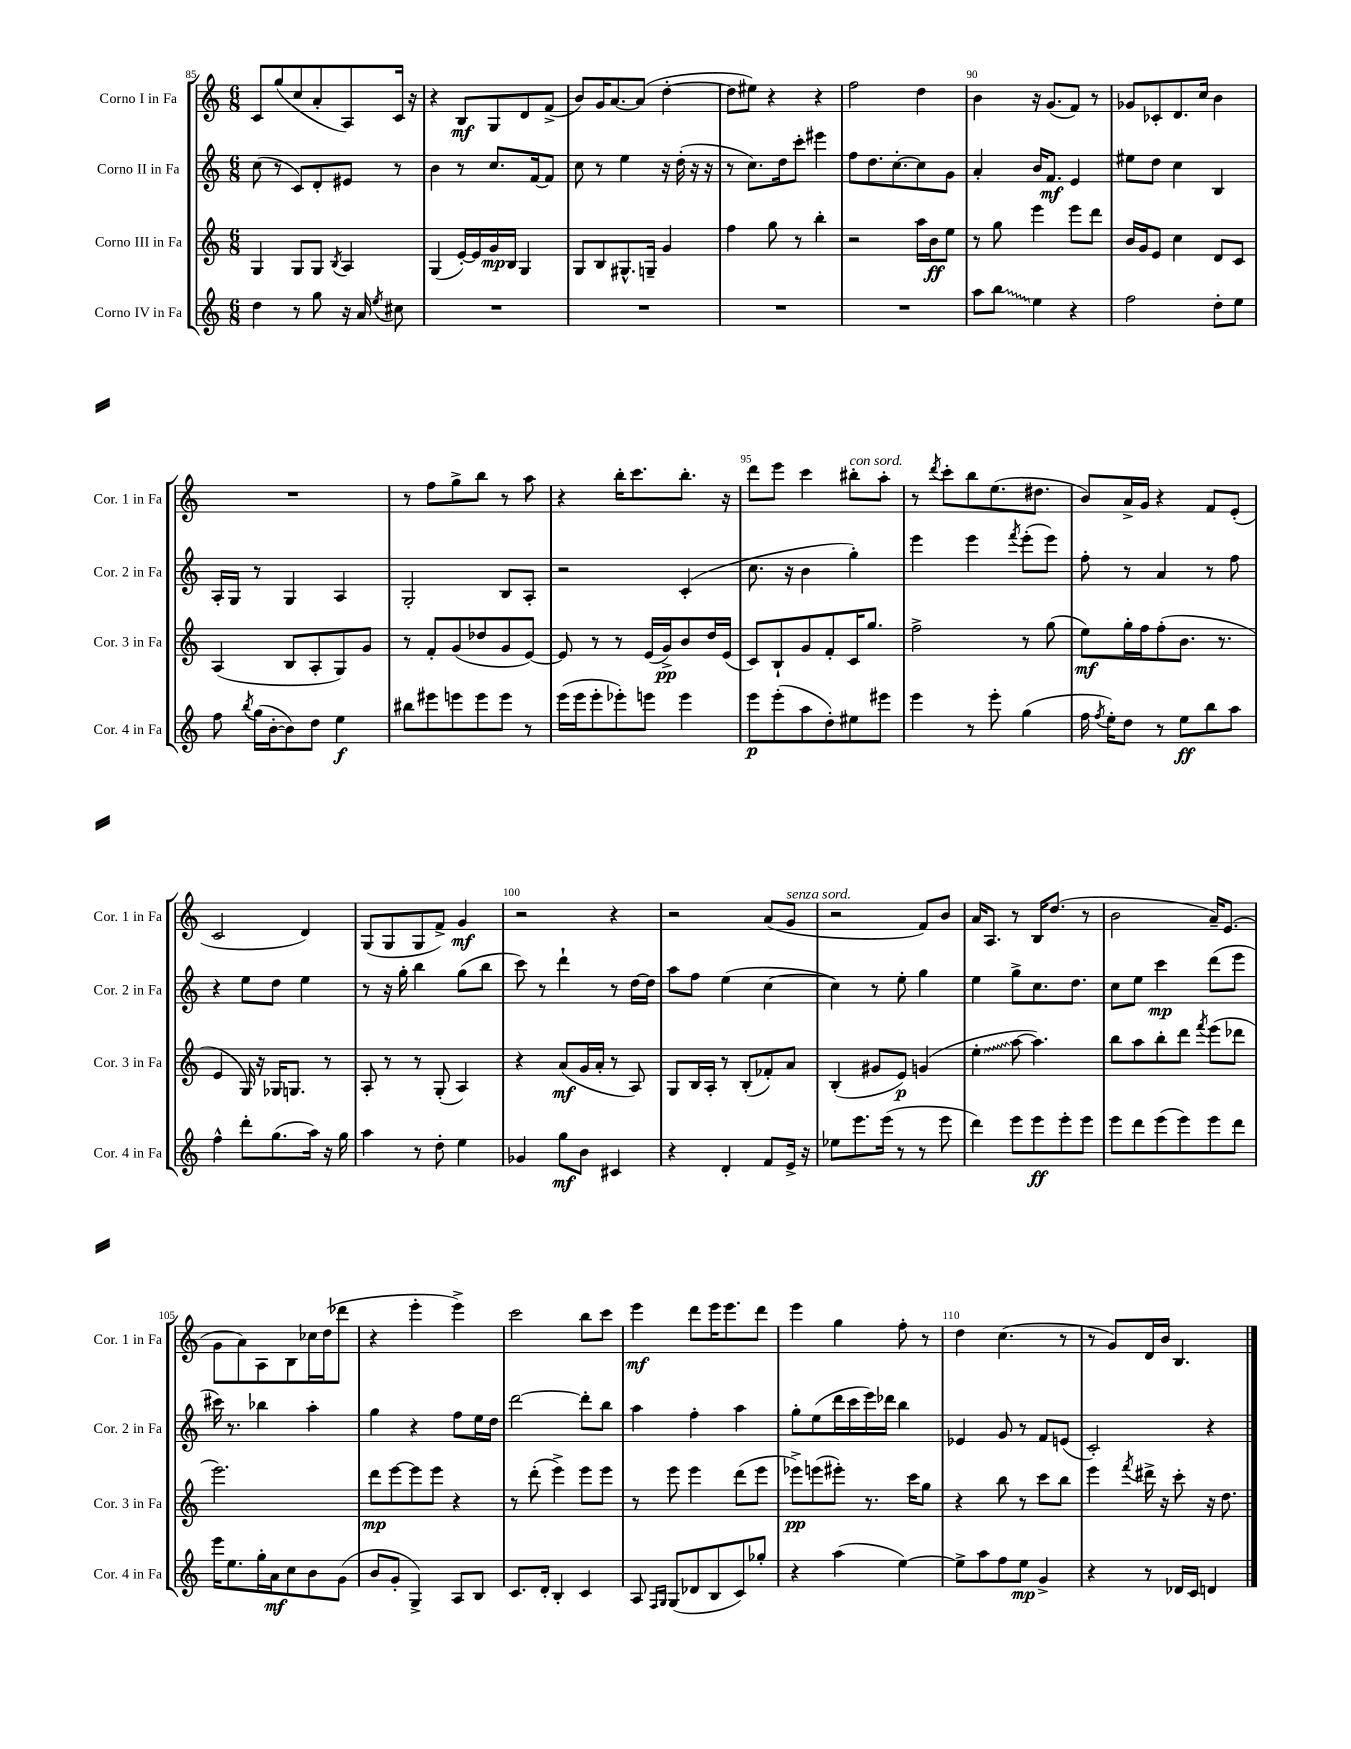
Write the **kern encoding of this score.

**kern	**kern	**kern	**kern
*staff4	*staff3	*staff2	*staff1
*clefG2	*clefG2	*clefG2	*clefG2
*k[]	*k[]	*k[]	*k[]
*M6/8	*M6/8	*M6/8	*M6/8
4dd	4G	(8cc	8c
.	.	8r	(8gg
8r	8G	8c)	8cc
8gg	8G	8d'	8a'
.	8qB	.	.
16r	4A	8e#	8A)
16a	.	.	.
8qee	.	.	.
8cc#	.	8r	16c
.	.	.	16r
=	=	=	=
2.r	(4G	4b	4r
.	[16e')	8r	8B
.	16e]	.	.
.	16g	8.cc	8G
.	16B	.	.
.	4G	.	8d
.	.	[16f	.
.	.	8f]	(8f^
=	=	=	=
2.r	8G	8cc	8b)
.	8B	8r	16g
.	.	.	[8.a
.	8.G#^^	4ee	.
.	.	.	(8a]
.	16G~	.	.
.	4g	16r	[4dd'
.	.	(16dd'	.
.	.	16r	.
.	.	16r	.
=	=	=	=
2.r	4ff	8r	8dd]
.	.	8.cc)	8ee#)
.	8gg	.	4r
.	.	16dd	.
.	8r	8ccc'	.
.	4bb'	4eee#	4r
=	=	=	=
2.r	2r	8ff	2ff
.	.	8.dd	.
.	.	[8.cc'	.
.	16aa	8cc]	4dd
.	16b	.	.
.	8ee	8g	.
=	=	=	=
8aa	8r	4a'	4b
8bb	8gg	.	.
4ee	4eee	16b	16r
.	.	8.f	(8.g
4r	8eee	4e	8f)
.	8ddd	.	8r
=	=	=	=
2ff	16b	8ee#	8g-
.	16g	.	.
.	8e	8dd	8c-'
.	4cc	4cc	8.d
.	.	.	16cc
8dd'	8d	4B	4b
8ee	8c	.	.
=	=	=	=
8ff	(4A	16A'	2.r
.	.	16G	.
8qbb	.	.	.
(16gg	.	8r	.
[16b'	.	.	.
8b])	8B	4G	.
8dd	8A'	.	.
4ee	8G)	4A	.
.	8g	.	.
=	=	=	=
8bb#	8r	2G'	8r
8eee#	8f'	.	8ff
8eee	(8g	.	8gg^
8eee	8dd-	.	8bb
8eee	8g	8B	8r
8r	[8e)	8A'	8aa
=	=	=	=
(16eee	8e]	2r	4r
16eee	.	.	.
8eee'	8r	.	.
8eee-')	8r	.	16bb'
.	.	.	8.ccc
8eee	(16e	.	.
.	16g^)	.	.
4eee	8b	(4c'	8.bb'
.	16dd	.	.
.	(16e	.	16r
=	=	=	=
8eee	8c)	8.cc	8ddd
(8eee'	8B`	.	8eee
.	.	16r	.
8aa	8g	4b	4ccc
8dd')	8f'	.	.
8ee#	16c	4gg')	8bb#'
.	8.gg	.	.
8eee#	.	.	8aa'
=	=	=	=
4eee	2ff^	4eee	8r
.	.	.	8qddd
.	.	.	8ccc'
8r	.	4eee	8bb
8eee'	.	.	(8.ee
.	.	8qfff	.
(4gg	8r	(8eee'	.
.	.	.	8.dd#
.	(8gg	8eee)	.
=	=	=	=
16ff	8ee)	8ff'	8b)
8qff	.	.	.
16ee')	.	.	.
8dd	16gg'	8r	16a^
.	16ff	.	16g
8r	(8ff'	4a	4r
8ee	8.b	.	.
8bb	.	8r	8f
.	8.r	.	.
8aa	.	8ff	(8e'
=	=	=	=
4ff^^	4e	4r	2c
8ddd'	16G)	8ee	.
.	16r	.	.
(8.gg	16G-	8dd	.
.	8.G	.	.
.	.	4ee	4d)
16aa)	.	.	.
16r	8r	.	.
16gg	.	.	.
=	=	=	=
4aa	8A'	8r	(8G
.	8r	16r	8G
.	.	16gg'	.
8r	8r	4bb	8G
8dd'	(8G'	.	8f^)
4ee	4A)	(8gg	4g
.	.	8bb	.
=	=	=	=
4g-	4r	8ccc)	2r
.	.	8r	.
8gg	(8a	4ddd`	.
8b	16g	.	.
.	16a'	.	.
4c#	8r	8r	4r
.	8A)	[16dd	.
.	.	16dd]	.
=	=	=	=
4r	8G	8aa	2r
.	16B	8ff	.
.	16A'	.	.
4d'	8r	(4ee	.
.	(8B'	.	.
8f	8f-')	[4cc	(8a
16e^	8a	.	8g
16r	.	.	.
=	=	=	=
8ee-	(4B'	4cc])	2r
8.eee	.	.	.
.	8g#	8r	.
(16eee	.	.	.
8r	8e)	8ee'	.
8r	(4g	4gg	8f)
8eee	.	.	8b
=	=	=	=
4ddd)	4ee'	4ee	16a
.	.	.	8.A
8eee	[8aa	8gg^	8r
8eee	4.aa])	8.cc	16B
.	.	.	(8.dd
8eee'	.	.	.
.	.	8.dd	.
8eee	.	.	8r
=	=	=	=
8eee	8bb	8cc	2b
8ddd	8aa	8ee	.
(8eee	8bb'	4ccc	.
8eee)	8ddd	.	.
.	8qfff	.	.
8eee	(8eee	(8ddd	16a~)
.	.	.	(8.e
8ddd	8ddd-	8eee	.
=	=	=	=
16eee	2.eee)	16ccc#)	8g
8.ee	.	8.r	.
.	.	.	8a)
16gg'	.	4bb-	8A
16a	.	.	.
8cc	.	.	8B
8b	.	4aa'	16cc-
.	.	.	(16dd
(8g	.	.	8ddd-
=	=	=	=
8b	8ddd	4gg	4r
8g'	[8eee	.	.
4G^)	8eee]	4r	4eee'
.	8eee	.	.
8A	4r	8ff	4eee^)
8B	.	16ee	.
.	.	16dd	.
=	=	=	=
8.c	8r	[2ddd	2ccc
.	(8ddd'	.	.
16d'	.	.	.
4B'	4eee^)	.	.
4c	8eee	8ddd']	8bb
.	8eee	8bb	8ccc
=	=	=	=
8A	8r	4aa	4eee
16qqF	.	.	.
16qqG	.	.	.
(8G	8eee	.	.
8d-	4eee	4ff'	8ddd
8B	.	.	16eee
.	.	.	8.eee
8c)	(8ddd	4aa	.
8gg-'	8eee	.	8ddd
=	=	=	=
4r	8eee-^)	8gg'	4eee
.	(8eee	(8ee	.
(4aa	8eee#')	16ddd	4gg
.	.	16ccc	.
.	8.r	16eee)	.
.	.	16ddd-	.
[4ee)	.	4bb	8ff'
.	16ccc	.	.
.	8gg	.	8r
=	=	=	=
8ee^]	4r	4e-	4dd
8aa	.	.	.
8ff	8bb	8g	(4.cc
8ee	8r	8r	.
4g^	8ccc	8f	.
.	8bb	(8e	8r
=	=	=	=
4r	4eee	2c')	8r
.	.	.	8g)
.	8qfff	.	.
8r	16ddd#^	.	16d
.	16r	.	16b
16d-	8ccc'	.	4.B
16c	.	.	.
4d	16r	4r	.
.	8.dd	.	.
==	==	==	==
*-	*-	*-	*-
